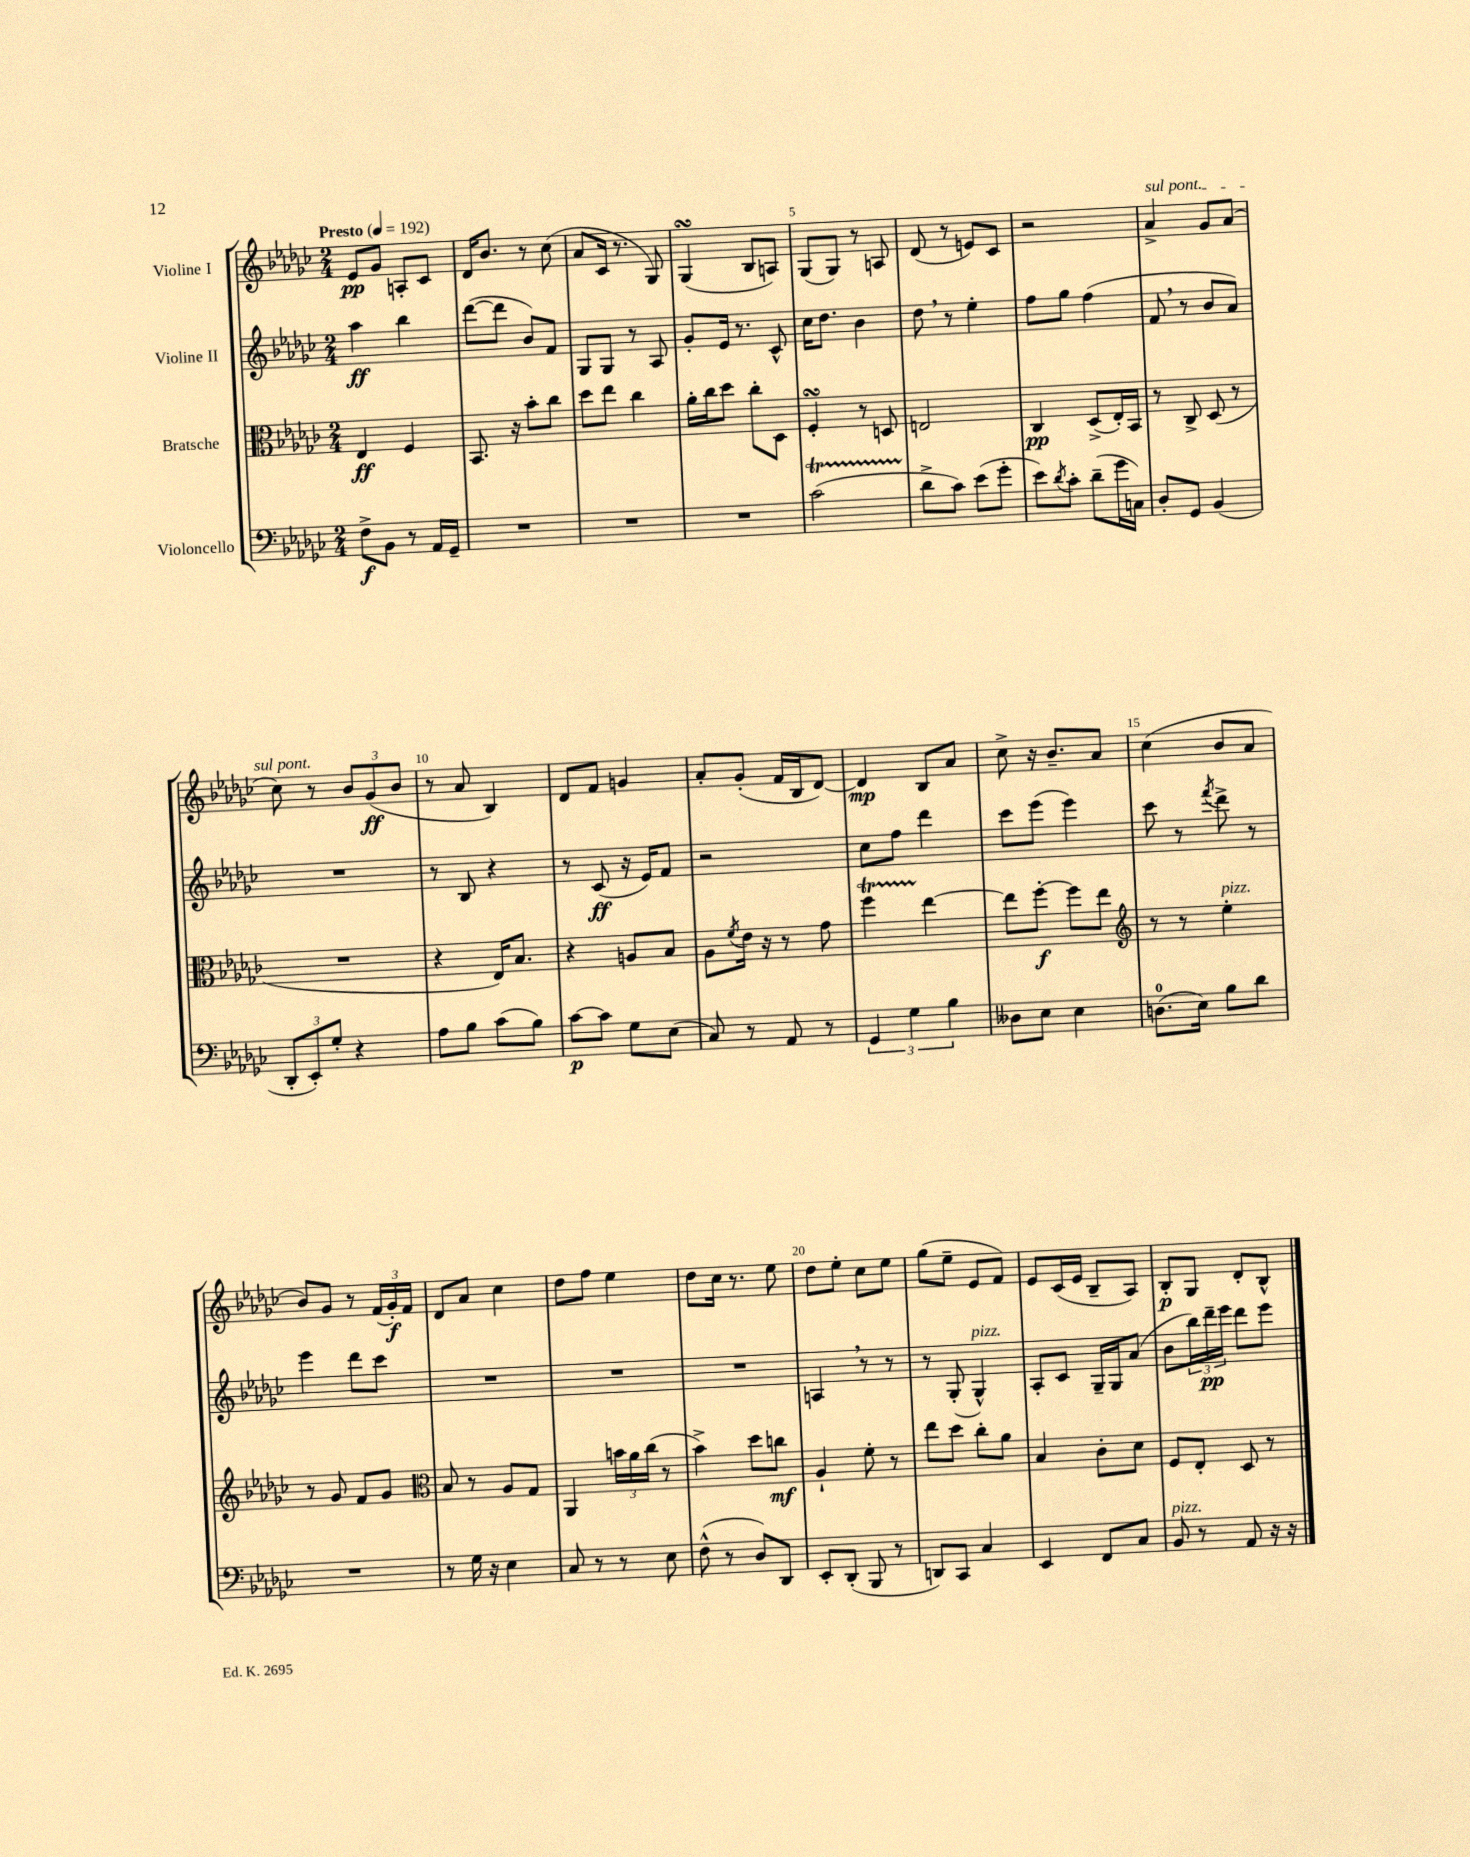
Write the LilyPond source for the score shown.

<<
\new StaffGroup <<
\new Staff = "s0" \with { instrumentName = "Violine I" } {
    \clef treble \key ges \major \numericTimeSignature \time 2/4 \tempo "Presto" 4 = 192
    ees'8\pp ges'8 a8-. ces'8 |
    des'16 bes'8. r8 ces''8( |
    aes'8 ces'16 r8. ges8) |
    ges4\turn( bes8 a8) |
    ges8( ges8) r8 a8 |
    des'8( r8 e'8) ces'8 |
    r2 |
    \once \override TextSpanner.bound-details.left.text = \markup { \italic "sul pont." } aes'4->\startTextSpan ges'8 aes'8( |
    ces''8\stopTextSpan) r8 \tuplet 3/2 { bes'8 ges'8\ff( bes'8 } |
    r8 aes'8 bes4) |
    des'8 f'8 g'4 |
    aes'8-. ges'8-.( f'16 bes16 des'8~) |
    des'4\mp bes8 aes'8 |
    ces''8-> r16 bes'8.-- aes'8 |
    ces''4( bes'8 aes'8 |
    bes'8) ges'8 r8 \tuplet 3/2 { f'16( ges'16-.\f) f'16 } |
    des'8 aes'8 ces''4 |
    des''8 f''8 ees''4 |
    des''8 ces''16 r8. ees''8 |
    des''8 ees''8-. ces''8 ees''8 |
    ges''8( ees''8-- ees'8 f'8) |
    ees'8 ces'16( ees'16 bes8-- aes8) |
    bes8-.\p ges8 des'8-. bes8-^ \bar "|." |
}
\new Staff = "s1" \with { instrumentName = "Violine II" } {
    \clef treble \key ges \major \numericTimeSignature \time 2/4
    aes''4\ff bes''4 |
    des'''8~( des'''8 bes'8) f'8 |
    ges8 ges8 r8 aes8 |
    ges'8-. ees'16 r8. ces'8-^ |
    ces''16 des''8. bes'4 |
    des''8 \breathe r8 ees''4-. |
    f''8 ges''8 f''4( |
    f'8 \breathe r8 bes'8 aes'8) |
    R2 |
    r8 bes8 r4 |
    r8 ces'8\ff( r16 ees'16) f'8 |
    r2 |
    ces''8 f''8 des'''4 |
    ces'''8 ees'''8( ees'''4) |
    ces'''8 r8 \acciaccatura { f'''8 } des'''8-> r8 |
    ees'''4 des'''8 ces'''8 |
    R2 |
    R2 |
    R2 |
    a4 \breathe r8 r8 |
    r8 ges8-.( ges4-^^\markup { \italic "pizz." }) |
    aes8-. ces'8 ges16-- ges16 aes'8( |
    bes'8 \tuplet 3/2 { bes''16) des'''16--\pp ees'''16 } des'''8 ees'''8 \bar "|." |
}
\new Staff = "s2" \with { instrumentName = "Bratsche" } {
    \clef alto \key ges \major \numericTimeSignature \time 2/4
    ees4\ff f4 |
    bes,8. r16 bes'8-. ces''8 |
    des''8 ees''8 ces''4 |
    aes'16-. ces''16 des''8 ces''8-. des8 |
    f4-.\turn r8 d8 |
    e2 |
    ces4\pp des8->( ees16-.) bes,16 |
    r8 ces8-> des8( r8 |
    R2 |
    r4 ees16) bes8. |
    r4 a8 bes8 |
    aes8 \acciaccatura { f'8 } ees'16 r16 r8 ges'8 |
    f''4\startTrillSpan ees''4~\stopTrillSpan |
    ees''8 f''8~-.\f f''8 ees''8 |
    \clef treble r8 r8 ees''4-.^\markup { \italic "pizz." } |
    r8 ges'8 f'8 ges'8 |
    \clef alto bes8 r8 aes8 ges8 |
    aes,4 \tuplet 3/2 { b'16 aes'16 ces''16( } r8 |
    bes'4->) des''8 c''8\mf |
    aes4-! f'8-. r8 |
    ees''8 des''8 ces''8-. aes'8 |
    bes4 ces'8-. des'8 |
    f8 ees8-. des8 r8 \bar "|." |
}
\new Staff = "s3" \with { instrumentName = "Violoncello" } {
    \clef bass \key ges \major \numericTimeSignature \time 2/4
    f8->\f bes,8 r8 aes,16 ges,16-- |
    R2 |
    R2 |
    R2 |
    ces'2\startTrillSpan( |
    des'8->\stopTrillSpan ces'8) ees'8( ges'8-. |
    ees'8) \acciaccatura { des'8 } ces'8-. des'8--( ges'16 c16) |
    des8-. ges,8 bes,4( |
    \tuplet 3/2 { des,8-. ees,8-.) ges8-. } r4 |
    aes8 bes8 ces'8( bes8) |
    ces'8~\p ces'8 ges8 ees8( |
    ces8) r8 aes,8 r8 |
    \tuplet 3/2 { ges,4 ges4 bes4 } |
    deses8 ees8 ees4 |
    d8.-0( ees16) bes8 des'8 |
    R2 |
    r8 ges16 r16 ees4 |
    ces8 r8 r8 ees8 |
    f8-^( r8 des8) des,8 |
    ees,8-. des,8-.( bes,,8 r8 |
    d,8) ces,8 ces4 |
    ees,4 f,8 ces8 |
    bes,8^\markup { \italic "pizz." } r8 aes,8 r16 r16 \bar "|." |
}
>>
>>
\layout { \context { \Score \override BarNumber.break-visibility = ##(#f #t #t) barNumberVisibility = #(every-nth-bar-number-visible 5) } }
